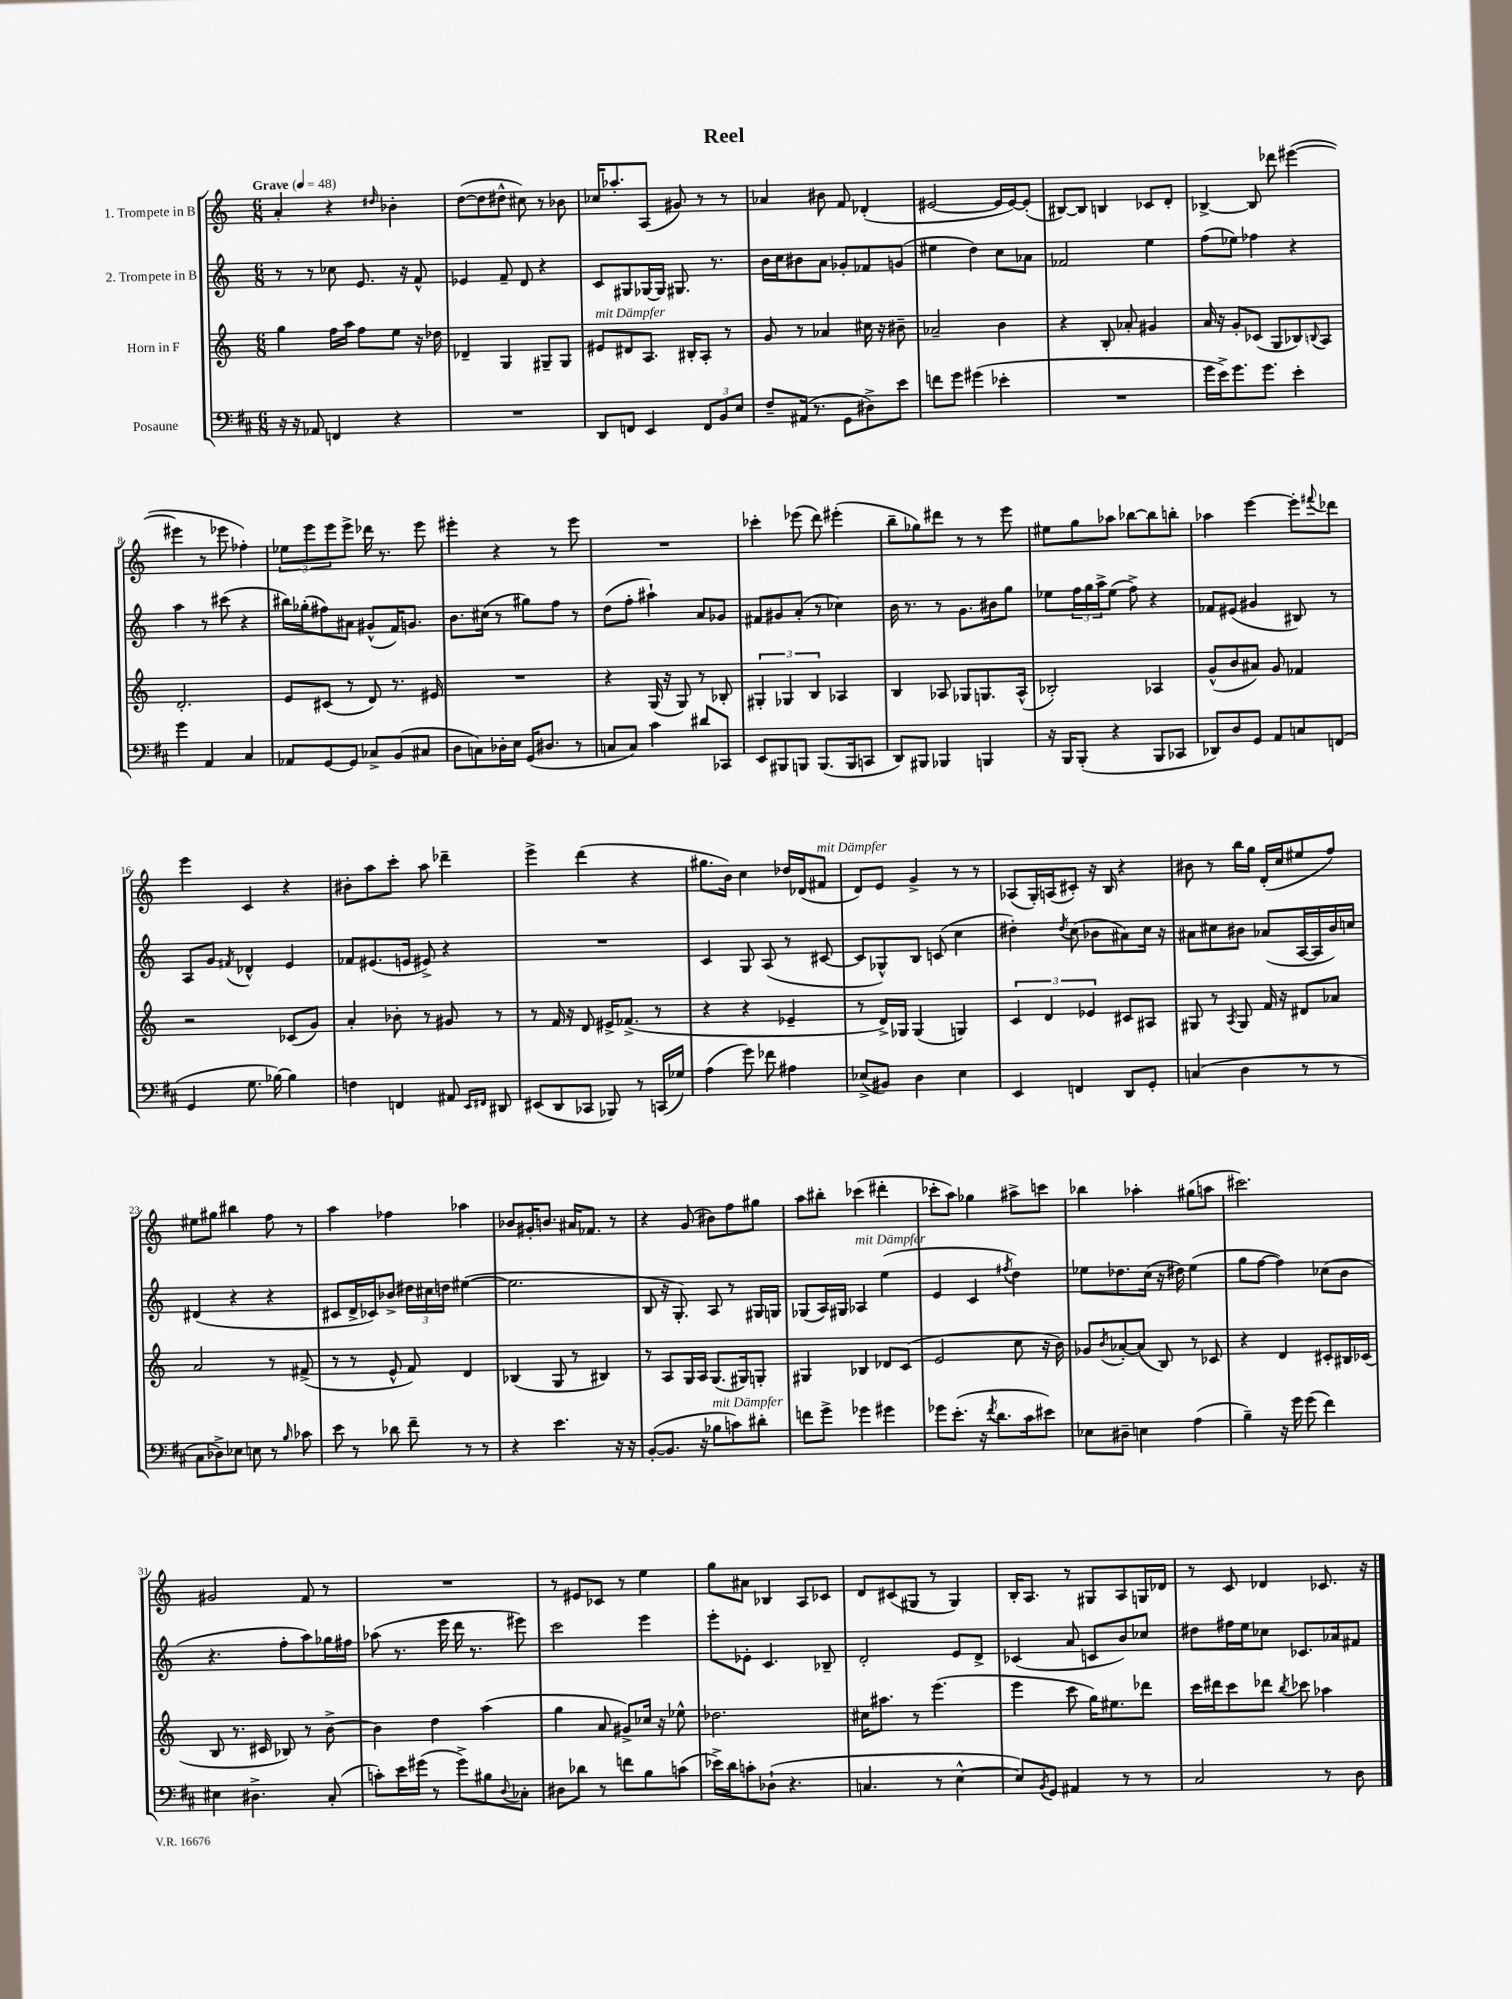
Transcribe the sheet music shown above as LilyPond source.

\header { title = "Reel" }
<<
\new StaffGroup <<
\new Staff = "s0" \with { instrumentName = "1. Trompete in B" } {
    \clef treble \key c \major \numericTimeSignature \time 6/8 \tempo "Grave" 4 = 48
    a'4-. r4 \grace { dis''16 } bes'4-. |
    d''8~( d''8 dis''8-^ cis''8) r8 bes'8 |
    ces''16 aes''8.-. a8( gis'8) r8 r8 |
    aes'4 bis'8 f'8 des'4-.( |
    eis'2~ eis'16 eis'16~) eis'8-.( |
    bis8~) bis8 b4 ces'8 d'8-. |
    bes4~-> bes8 des'''8 eis'''4~( |
    eis'''4 r8 ees'''8 fes''4-.) |
    \tuplet 3/2 { ees''8 e'''8 e'''8 } e'''8-> des'''16 r8. e'''8 |
    eis'''4-. r4 r8 eis'''8 |
    R2. |
    ces'''4-. ees'''8( d'''8) eis'''4-.( |
    b''8-- ges''8) dis'''8 r8 r8 e'''8 |
    eis''8 g''8 aes''8 bes''8~ bes''8 b''8-. |
    aes''4 e'''4~ e'''8-. \appoggiatura { fis'''8 } des'''8 |
    e'''4 c'4 r4 |
    bis'8-. a''8 c'''8-. a''8 des'''4-- |
    e'''4-> d'''4( r4 |
    gis''8. b'16) c''4 des''16 des'16( fis'8^\markup { \italic "mit Dämpfer" } |
    d'8) e'8 g'4-> r8 r8 |
    aes8( g16-.) a16( cis'8-.) r16 b16 r4 |
    bis'8 r8 b''16 g''16 d'16-.( c''16 eis''8 f''8) |
    eis''8 gis''8 bis''4 f''8 r8 |
    a''4 fes''4 aes''4 |
    bes'8 gis'16-. b'8. ais'16 fes'8. r8 |
    r4 g'8( bis'8) f''8 gis''8 |
    a''8 bis''8-. ces'''4( dis'''4-. |
    ces'''8-. a''8) ges''4 ais''8-> c'''8 |
    bes''4 aes''4-. gis''8( a''8 |
    cis'''2.) |
    gis'2 f'8 r8 |
    R2. |
    r8 eis'8 ces'8 r8 e''4 |
    g''8 ais'8 bes4 a8 ces'8 |
    d'8 cis'8( gis8 r8 gis4) |
    b16-. a8. r8 gis8 a8 g16 des'16 |
    r8 c'8 des'4 ces'8. r16 \bar "|." |
}
\new Staff = "s1" \with { instrumentName = "2. Trompete in B" } {
    \clef treble \key c \major \numericTimeSignature \time 6/8
    r8 r8 ces''8 e'8. r16 f'8-^ |
    ees'4 f'8-- d'8 r4 |
    c'8 gis8 ges16~ ges16 gis8. r8. |
    b'16 c''16 bis'8 a'8 ges'8-. fes'8 g'8( |
    eis''4 d''4) c''8 aes'8 |
    fes'2 e''4 |
    f''8( ees''8) fes''4 r4 |
    a''4 r8 cis'''8( r4 |
    bis''16) ges''16-.( fis''8) ais'8 gis'8-^( f'16) g'8. |
    b'8. cis''16( r8 gis''8) f''8 r8 |
    d''8( f''8-. ais''4-!) a'8 ges'8 |
    fis'8 gis'8 a'8-.( r8 ces''4) |
    b'16 r8. r8 g'8. bis'16 g''8 |
    ees''8 \tuplet 3/2 { f''16 g''16 a''16-> } ees''8( f''8->) r4 |
    fes'8 eis'8( gis'4 bis8) r8 |
    a8 g'8 \acciaccatura { fis'8 } des'4-^ e'4 |
    fes'8 eis'8.( e'16 eis'8->) r4 |
    R2. |
    c'4 g8 a8( r8 cis'8~ |
    cis'8 ges8-^) b8 c'8( c''4 |
    dis''4-.) \acciaccatura { dis''8 } c''8( bes'8 ais'8) c''16 r16 |
    ais'8 cis''8 bis'8 aes'8( a16~ a16 bis'16) c''16 |
    dis'4( r4 r4 |
    cis'8 d'16-> ces'16) bes'8-> \tuplet 3/2 { dis''16 cis''16 d''16 } eis''4~( |
    eis''2. |
    b8 r16 g8.-.) a8 r8 gis16 g16 |
    ges8( a16) gis16 aes4^\markup { \italic "mit Dämpfer" } e''4( |
    e'4 c'4 \acciaccatura { fis''8 } d''4) |
    ees''8 des''8. c''16( r16 dis''16) ees''4( |
    g''8 f''8~ f''4) ces''8( b'8 |
    r4. f''8-. a''8) ges''16 fis''16 |
    aes''8( r8. e'''16 d'''16 r8. eis'''8) |
    c'''2 e'''4 |
    e'''8-. ees'8-. c'4. bes8-- |
    d'2-. e'8 d'8-> |
    ces'4( a'8 c'8 b'8) ces''8 |
    dis''8 fis''16 e''16 ces''8 ces'8. aes'16 fis'8 \bar "|." |
}
\new Staff = "s2" \with { instrumentName = "Horn in F" } {
    \clef treble \key c \major \numericTimeSignature \time 6/8
    g''4 f''16 a''16 f''8 e''8 r16 des''16 |
    des'4-- g4 gis8-- gis8 |
    eis'8^\markup { \italic "mit Dämpfer" } dis'8 a8. bis16-. a8-. r8 |
    g'8 r8 aes'4 cis''16 r16 bis'8-- |
    aes'2-- b'4 |
    r4 b8-. aes'8-. gis'4 |
    a'16 r16 g'8-. ces'8( g8 bes8) \appoggiatura { b8 } a8 |
    d'2.-. |
    e'8 cis'8( r8 d'8) r8. eis'16 |
    R2. |
    r4 g16( r16 g8) r8 bes8-. |
    \tuplet 3/2 { gis4-. ges4 b4 } aes4 |
    b4 aes8 ges8 g8. aes16-^( |
    bes2-.) aes4 |
    g'8-^( b'8 ais'8) g'8 fes'4 |
    r2 ces'8( g'8) |
    a'4-. bes'8-. r8 gis'8 r8 |
    r8 f'16 r16 d'8 eis'16-> fes'8.->( r8 |
    r4 r4 ees'4-- |
    r8 d'16->) ges16 ges4( g4) |
    \tuplet 3/2 { c'4 d'4 ees'4 } cis'8 ais8 |
    gis8 r8 \acciaccatura { a8 } gis8 f'16 r16 dis'8 aes'8 |
    a'2 r8 fis'8->( |
    r8 r8 e'8-^ f'8) d'4 |
    bes4( g8 r8 bis4) |
    r8 a8 g16 a16 g8.( gis16) g8-. |
    gis4 bes4 des'8 c'8( |
    e'2 c''8 r16 b'16) |
    ges'8 \acciaccatura { b'8 } aes'8~-. aes'8( b8) r8 ces'8 |
    r4 d'4 cis'8-. bis16 ces'16( |
    b8 r8. cis'16 bes8) r8 b'8~-> |
    b'4 d''4 a''4( |
    g''4 a'8 gis'8->) ces''16 r16 ees''8-^ |
    des''2. |
    cis''16 ais''8. r8 e'''4.( |
    e'''4 c'''8 g''16) eis''8. des'''8 |
    c'''16 dis'''16 c'''8 des'''8 \acciaccatura { b''8 } ces'''8 aes''4 \bar "|." |
}
\new Staff = "s3" \with { instrumentName = "Posaune" } {
    \clef bass \key d \major \numericTimeSignature \time 6/8
    r16 r16 aes,8 f,4 r4 |
    R2. |
    d,8 f,8 e,4 \tuplet 3/2 { f,8 b,8 e8 } |
    fis8-- ais,16( r8. g,8 dis8->) e'8 |
    f'8 g'8 gis'4( ees'4-. |
    R2. |
    g'16 e'16->) g'8. g'8. e'4-. |
    g'4 a,4 cis4 |
    aes,8 g,8~ g,8 ces8-> b,8( cis8 |
    d8 c8) des16-. e16 g,16( dis8. r8 |
    c8 c8) cis'4 dis'8 ces,8 |
    e,8 bis,,8 b,,8 b,,8.( b,,16 c,8 |
    d,8) bis,,8 bes,,4 b,,4 |
    r16 b,,16 b,,8-.( r4 b,,8 ces,8 |
    des,8) d8 g,8 a,8 c8 f,8( |
    g,4 g8. bes16~) bes4 |
    f4 f,4 ais,8 \grace { e,16 fis,16 } dis,8 |
    eis,8( d,8 ces,8 bes,,8) r8 c,16( ges16) |
    a4( g'8) fes'8 ais4 |
    ees8->( bis,8) d4 ees4 |
    e,4 f,4 d,8 g,8-. |
    c4( d4 r8 r8 |
    cis8 des8->) ees8 e8 r8 \grace { b16 } ces'8 |
    e'8 r8 des'8 fis'8-- r8 r8 |
    r4 e'4. r16 r16 |
    b,8~-.( b,8. r16 bes8^\markup { \italic "mit Dämpfer" } c'8) dis'8-. |
    f'8 g'8-> ges'4 gis'4 |
    ges'8 e'8.-.( r16 \acciaccatura { fis'8 } d'8. cis'16 eis'8) |
    ees8 dis8-- e4 a4( |
    b4--) r16 g'16 g'8( fis'4) |
    eis4 dis4.-> cis8-.( |
    c'8-.) e'16 gis'16( r8 gis'8->) bis8 \appoggiatura { d8 } ces8-. |
    dis8 des'8 r8 f'8 b8 c'8( |
    ees'16->) d'16 c'8-. des8-!( r4. |
    c4. r8 e4~-^ |
    e8) \acciaccatura { b,8 } g,8 ais,4 r8 r8 |
    cis2 r8 d8 \bar "|." |
}
>>
>>
